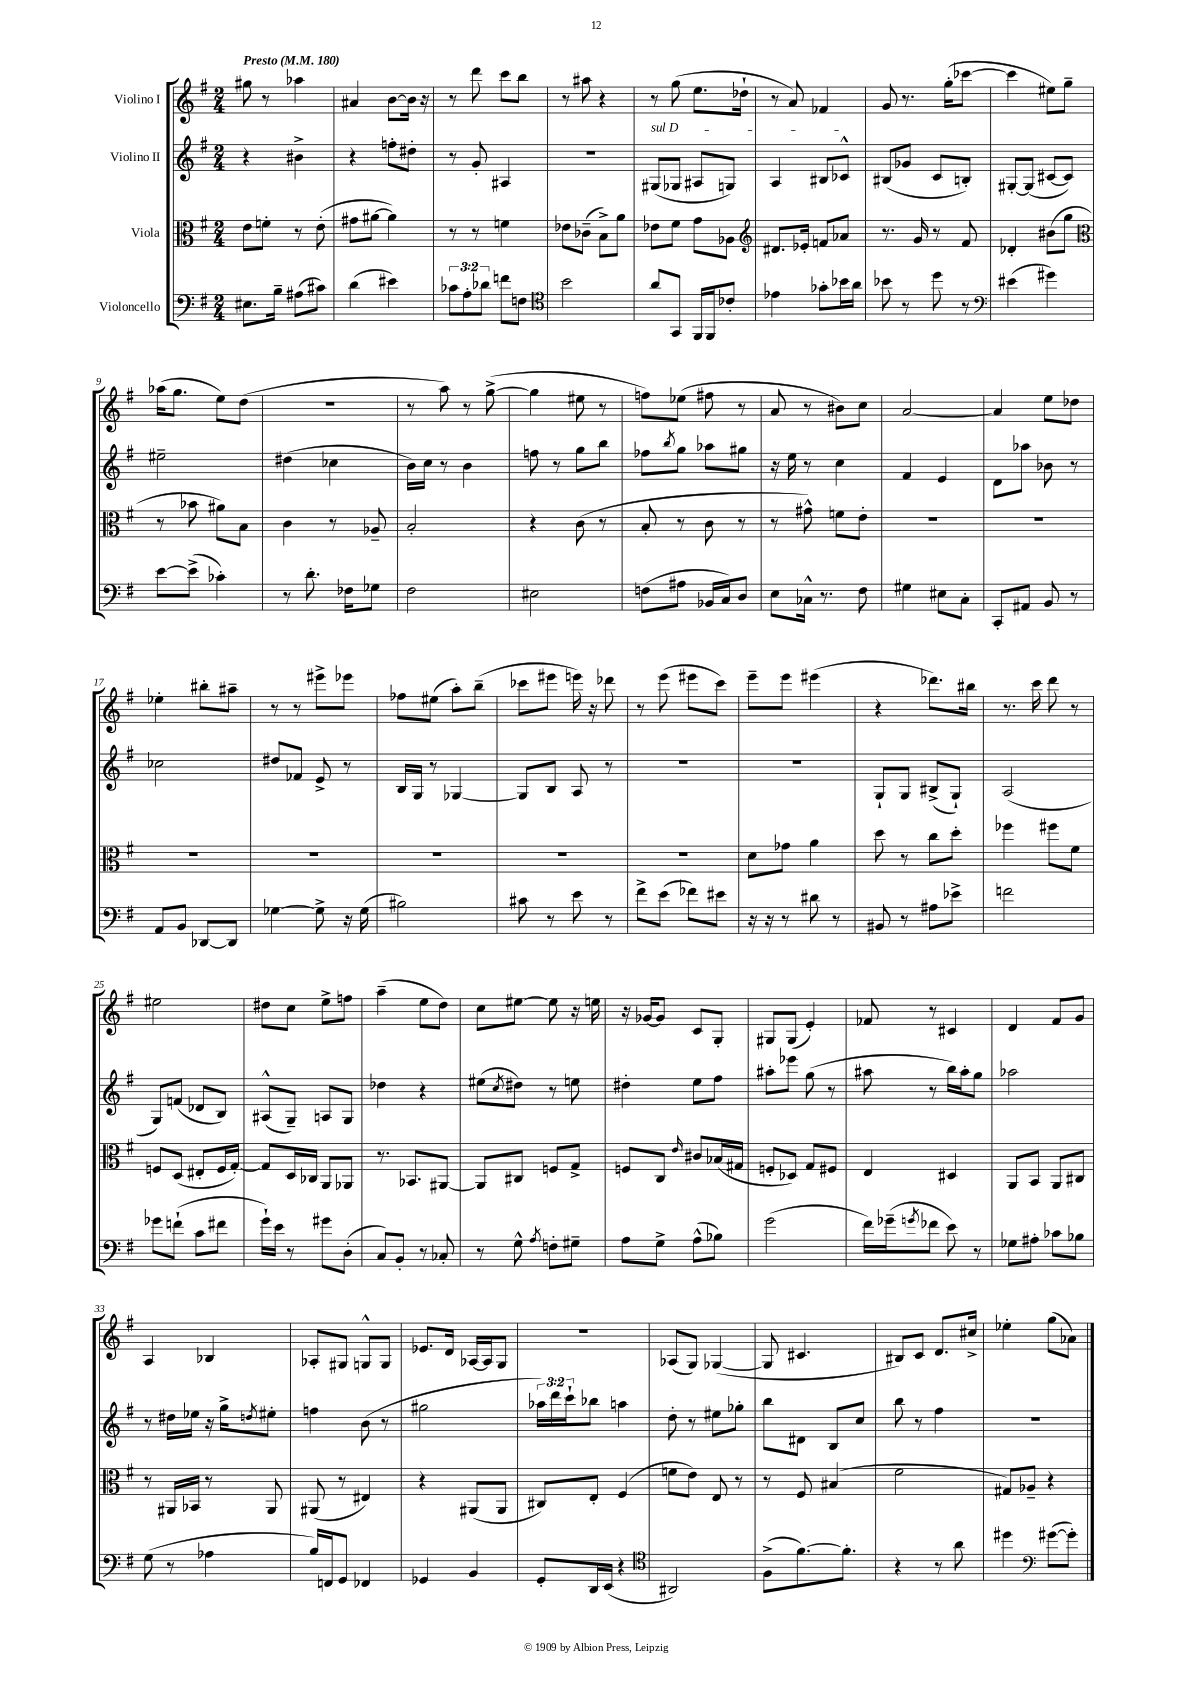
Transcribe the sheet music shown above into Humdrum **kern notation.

**kern	**kern	**kern	**kern
*part4	*part3	*part2	*part1
*staff4	*staff3	*staff2	*staff1
*I"Violoncello	*I"Viola	*I"Violino II	*I"Violino I
*clefF4	*clefC3	*clefG2	*clefG2
*k[f#]	*k[f#]	*k[f#]	*k[f#]
*M2/4	*M2/4	*M2/4	*M2/4
*MM180	*MM180	*MM180	*MM180
=1	=1	=1	=1
!	!	!	!LO:TX:a:B:t=Presto
8.E#X\L	8e\L	4r	8gg#X\
.	8fn'\J	.	8r
16B~\Jk	.	.	.
(8A#X\L	8r	4b#X^\	4aa-X\
8c#X\J)	(8e'\	.	.
=2	=2	=2	=2
(4d\	8g#X\L	4r	4a#X/
.	[8a#X\J	.	.
4e#X\)	4a#\])	8ffn'\L	[8b\L
.	.	8dd#X'\J	16b\Jk]
.	.	.	16r
=3	=3	=3	=3
12c-X\L	8r	8r	8r
12A'\	.	.	.
.	8r	8g'/	8ddd\
12d-X\J	.	.	.
8fn\L	4fn\	4A#X/	8ccc\L
8Fn\J	.	.	8bb\J
=4	=4	=4	=4
*clefC4	*	*	*
2b\	8e-X\L	2r	8r
.	(8c-X~\J	.	8aa#X\
.	8B^\L)	.	4r
.	8a\J	.	.
=5	=5	=5	=5
!	!	!LO:TX:a:i:t=sul D	!
8a/L	8e-X\L	(8G#X/L	8r
8GG/J	8f#\J	8G-X/J	(8gg\
16FF#/LL	8g\L	8A#X/L	8.ee\L
16FF#/J	.	.	.
8c-X'/J	8A-X\J	8Gn/J)	.
.	.	.	16dd-X`\Jk
=6	=6	=6	=6
*	*clefG2	*	*
4e-X\	8.d#X/L	4A/	8r
.	.	.	8a/)
.	16e-X'/Jk	.	.
8g-X'\L	8fn/L	8B#X/L	4f-X/
16b-X\L	8a-X/J	8c-X^^/J	.
16a\JJ	.	.	.
=7	=7	=7	=7
8b-X\	8.r	(8B#X/L	8g/
8r	.	8g-X/J	8.r
.	16g/	.	.
8dd\	8r	8c/L	.
.	.	.	(16gg'\KL
8r	8f#/	8Bn'/J)	[8ccc-X\J
=8	=8	=8	=8
*clefF4	*	*	*
(4e#X\	4d-X'/	[8G#X'/L	4ccc-\]
.	.	(8G#/J]	.
4g#X\)	(8b#X\L	[8c#X/L	8ee#X\L)
.	8gg\J	8c#/J])	8gg~\J
!!LO:LB:g=z
=9	=9	=9	=9
*	*clefC3	*	*
[8e\L	8r	2ee#X~\	(16aa-X\KL
.	.	.	8.gg\J
(8e^\J]	8b-X\	.	.
4c-X'\)	8a#X\L)	.	8ee\L)
.	8B\J	.	(8dd\J
=10	=10	=10	=10
8r	4c\	(4dd#X\	2r
8.d'\	.	.	.
.	8r	4cc-X\	.
16F-X\KL	.	.	.
8G-X\J	8A-X~/	.	.
=11	=11	=11	=11
2F#\	2B'/	16b\LL)	8r
.	.	16cc\JJ	.
.	.	8r	8aa\)
.	.	4b\	8r
.	.	.	([8gg^\
=12	=12	=12	=12
2E#X\	4r	8ffn\	4gg\]
.	.	8r	.
.	(8c\	8gg\L	8ee#X\
.	8r	8bb\J	8r
=13	=13	=13	=13
(8Fn\L	8B'/	8ff-X\L	8ffn\L)
.	.	8qbb/	.
8A#X\J	8r	8gg\J	(8ee-X\J
16BB-X/LL	8c\	8aa-X\L	8ff#X\
16C/J)	.	.	.
8D/J	8r	8gg#X\J	8r
=14	=14	=14	=14
8E\L	8r	16r	8a/
.	.	16ee\	.
16C-X^^\Jk	8g#X^^\)	8r	8r
8.r	.	.	.
.	8fn\L	4cc\	8b#X\L)
8F#\	8e'\J	.	8cc\J
=15	=15	=15	=15
4G#X\	2r	4f#/	[2a/
8E#X\L	.	4e/	.
8C'\J	.	.	.
=16	=16	=16	=16
8CC'/L	2r	8d\L	4a/]
8AA#X/J	.	8aa-X\J	.
8BB/	.	8b-X\	8ee\L
8r	.	8r	8dd-X\J
!!LO:LB:g=z
=17	=17	=17	=17
8AA/L	2r	2cc-X\	4ee-X'\
8BB/J	.	.	.
[8DD-X/L	.	.	8bb#X'\L
8DD-/J]	.	.	8aa#X~\J
=18	=18	=18	=18
[4G-X\	2r	8dd#X/L	8r
.	.	8f-X/J	8r
8G-^\]	.	8e^/	8eee#X^\L
16r	.	8r	8eee-X\J
(16G-\	.	.	.
=19	=19	=19	=19
2B#X\)	2r	16B/LL	8ff-X\L
.	.	16G/JJ	.
.	.	8r	(8ee#X\J
.	.	[4G-X/	8aa'\L)
.	.	.	(8bb~\J
=20	=20	=20	=20
8c#X\	2r	8G-/L]	8ccc-X\L
8r	.	8B/J	8eee#X\J
8e\	.	8A/	16eeen\)
.	.	.	16r
8r	.	8r	8ddd-X\
=21	=21	=21	=21
8f#^\L	2r	2r	8r
(8e\J	.	.	(8eee\
8f-X\L)	.	.	8eee#X\L
8e#X\J	.	.	8ccc\J)
=22	=22	=22	=22
16r	8d\L	2r	8eee~\L
16r	.	.	.
8r	8g-X\J	.	8eee\J
8d#X\	4a\	.	(4eee#X\
8r	.	.	.
=23	=23	=23	=23
8BB#X/	8dd\	8G`/L	4r
8r	8r	8G/J	.
8A#X\L	8cc\L	(8B#X^/L	8.ddd-X\L)
8e-X^\J	8dd'\J	8G`/J)	.
.	.	.	16bb#X\Jk
=24	=24	=24	=24
2fn\	4ff-X\	(2A/	8.r
.	.	.	16ccc\
.	8ff#X\L	.	8ddd\
.	8f#\J	.	8r
!!LO:LB:g=z
=25	=25	=25	=25
8g-X\L	8Fn/L	8G/L)	2ee#X\
(8fn`\J	(8D/J	(8fn/J	.
8c\L	8E#X'/L	8d-X/L	.
8f#X\J	16F/L	8B/J)	.
.	[16G'/JJ)	.	.
=26	=26	=26	=26
16g`\LL)	8G/L]	(8A#X^^/L	8dd#X\L
16e\JJ	.	.	.
8r	16D/L	8G~/J)	8cc\J
.	16C-X/JJ	.	.
8g#X\L	8AA/L	8An/L	8ee^\L
(8D'\J	8AA-X/J	8G/J	8ffn\J
=27	=27	=27	=27
8C/L)	8.r	4dd-X\	(4aa~\
8BB'/J	.	.	.
.	8.BB-X/L	.	.
8r	.	4r	8ee\L
8C-X'/	[8AA#X/J	.	8dd\J)
=28	=28	=28	=28
8r	8AA#/L]	(8ee#X\L	8cc\L
.	.	8qcc/	.
8G^^\	8C#X/J	8dd#X\J)	[8ee#X\J
8qA/	.	.	.
8Fn'\L	8Fn/L	8r	8ee#\]
8G#X~\J	8G^/J	8een\	16r
.	.	.	16een\
=29	=29	=29	=29
8A\L	8Fn/L	4dd#X'\	16r
.	.	.	[16g-X/KL
8G^\J	8C/J	.	8g-/J]
.	16qqe/	.	.
(8A^^\L	8c#X/L	8ee\L	8c/L
8B-X\J)	(16B-X/L	8ff#\J	8G'/J
.	16G#X/JJ	.	.
=30	=30	=30	=30
(2g\	8Fn'/L	8aa#X'\L	8G#X/L
.	8D-X/J)	8eee-X\J	(8G#/J
.	8G/L	(8gg\	4e'/)
.	8F#X/J	8r	.
=31	=31	=31	=31
16f#\LL)	4E/	8aa#X\	8f-X/
(16g-X~\J	.	.	.
8qgn/	.	.	.
8f-X\J	.	8r	8r
8e\)	4D#X/	16bb\LL)	4c#X/
.	.	16aa#'\J	.
8r	.	8gg\J	.
=32	=32	=32	=32
8G-X\L	8AA/L	2aa-X\	4d/
8A#X'\J	8BB/J	.	.
8c-X\L	8AA/L	.	8f#/L
8B-X\J	8C#X/J	.	8g/J
!!LO:LB:g=z
=33	=33	=33	=33
(8G\	8r	8r	4A/
8r	16AA#X/LL	16dd#X\LL	.
.	16BB-X/JJ	16ee-X\JJ	.
4A-X\	8r	16r	4B-X/
.	.	16gg^\KL	.
.	.	8qddn/	.
.	8AA#/	8ee#X'\J	.
=34	=34	=34	=34
16B/LL)	(8AA#X/	4ffn\	8A-X'/L
16FFn/J	.	.	.
8GG/J	8r	.	8G#X/J
4FF-X/	4E#X/)	(8b\	8Gn^^/L
.	.	8r	8G/J
=35	=35	=35	=35
4GG-X/	4r	2gg#X\	8.e-X/L
.	.	.	16d/Jk
4BB/	(8AA#X/L	.	[16A-X/LL
.	.	.	16A-/J]
.	8AA#/J	.	8G/J
=36	=36	=36	=36
8GG'/L	8C#X/L)	24aa-X\LL)	2r
.	.	24ddd\	.
.	.	24ccc`\J	.
16DD/L	8E'/J	8bb-X\J	.
(16EE/JJ	.	.	.
4r	(4F#/	4aan\	.
=37	=37	=37	=37
*clefC4	*	*	*
2AA#X/)	8fn\L	8dd'\	(8A-X/L
.	8e\J)	8r	8G/J)
.	8E/	8ee#X\L	([4G-X/
.	8r	8gg-X'\J	.
=38	=38	=38	=38
(8F#^\L	8r	8bb\L	8G-/]
[8.f#\)	8F#/	8d#X\J	4.c#X/
.	(4B#X/	8B/L	.
8.f#'\J]	.	.	.
.	.	8cc/J	.
=39	=39	=39	=39
4r	2f#\	8bb\	8B#X/L)
.	.	8r	8c/J
8r	.	4ff#\	8.d/L
8a\	.	.	.
.	.	.	16cc#X^/Jk
=40	=40	=40	=40
4dd#X\	8G#X/L)	2r	4ee-X'\
.	8A-X~/J	.	.
*clefF4	*	*	*
([8g#X\L	4r	.	(8gg\L
8g#'\J])	.	.	8a-X\J)
==	==	==	==
*-	*-	*-	*-
